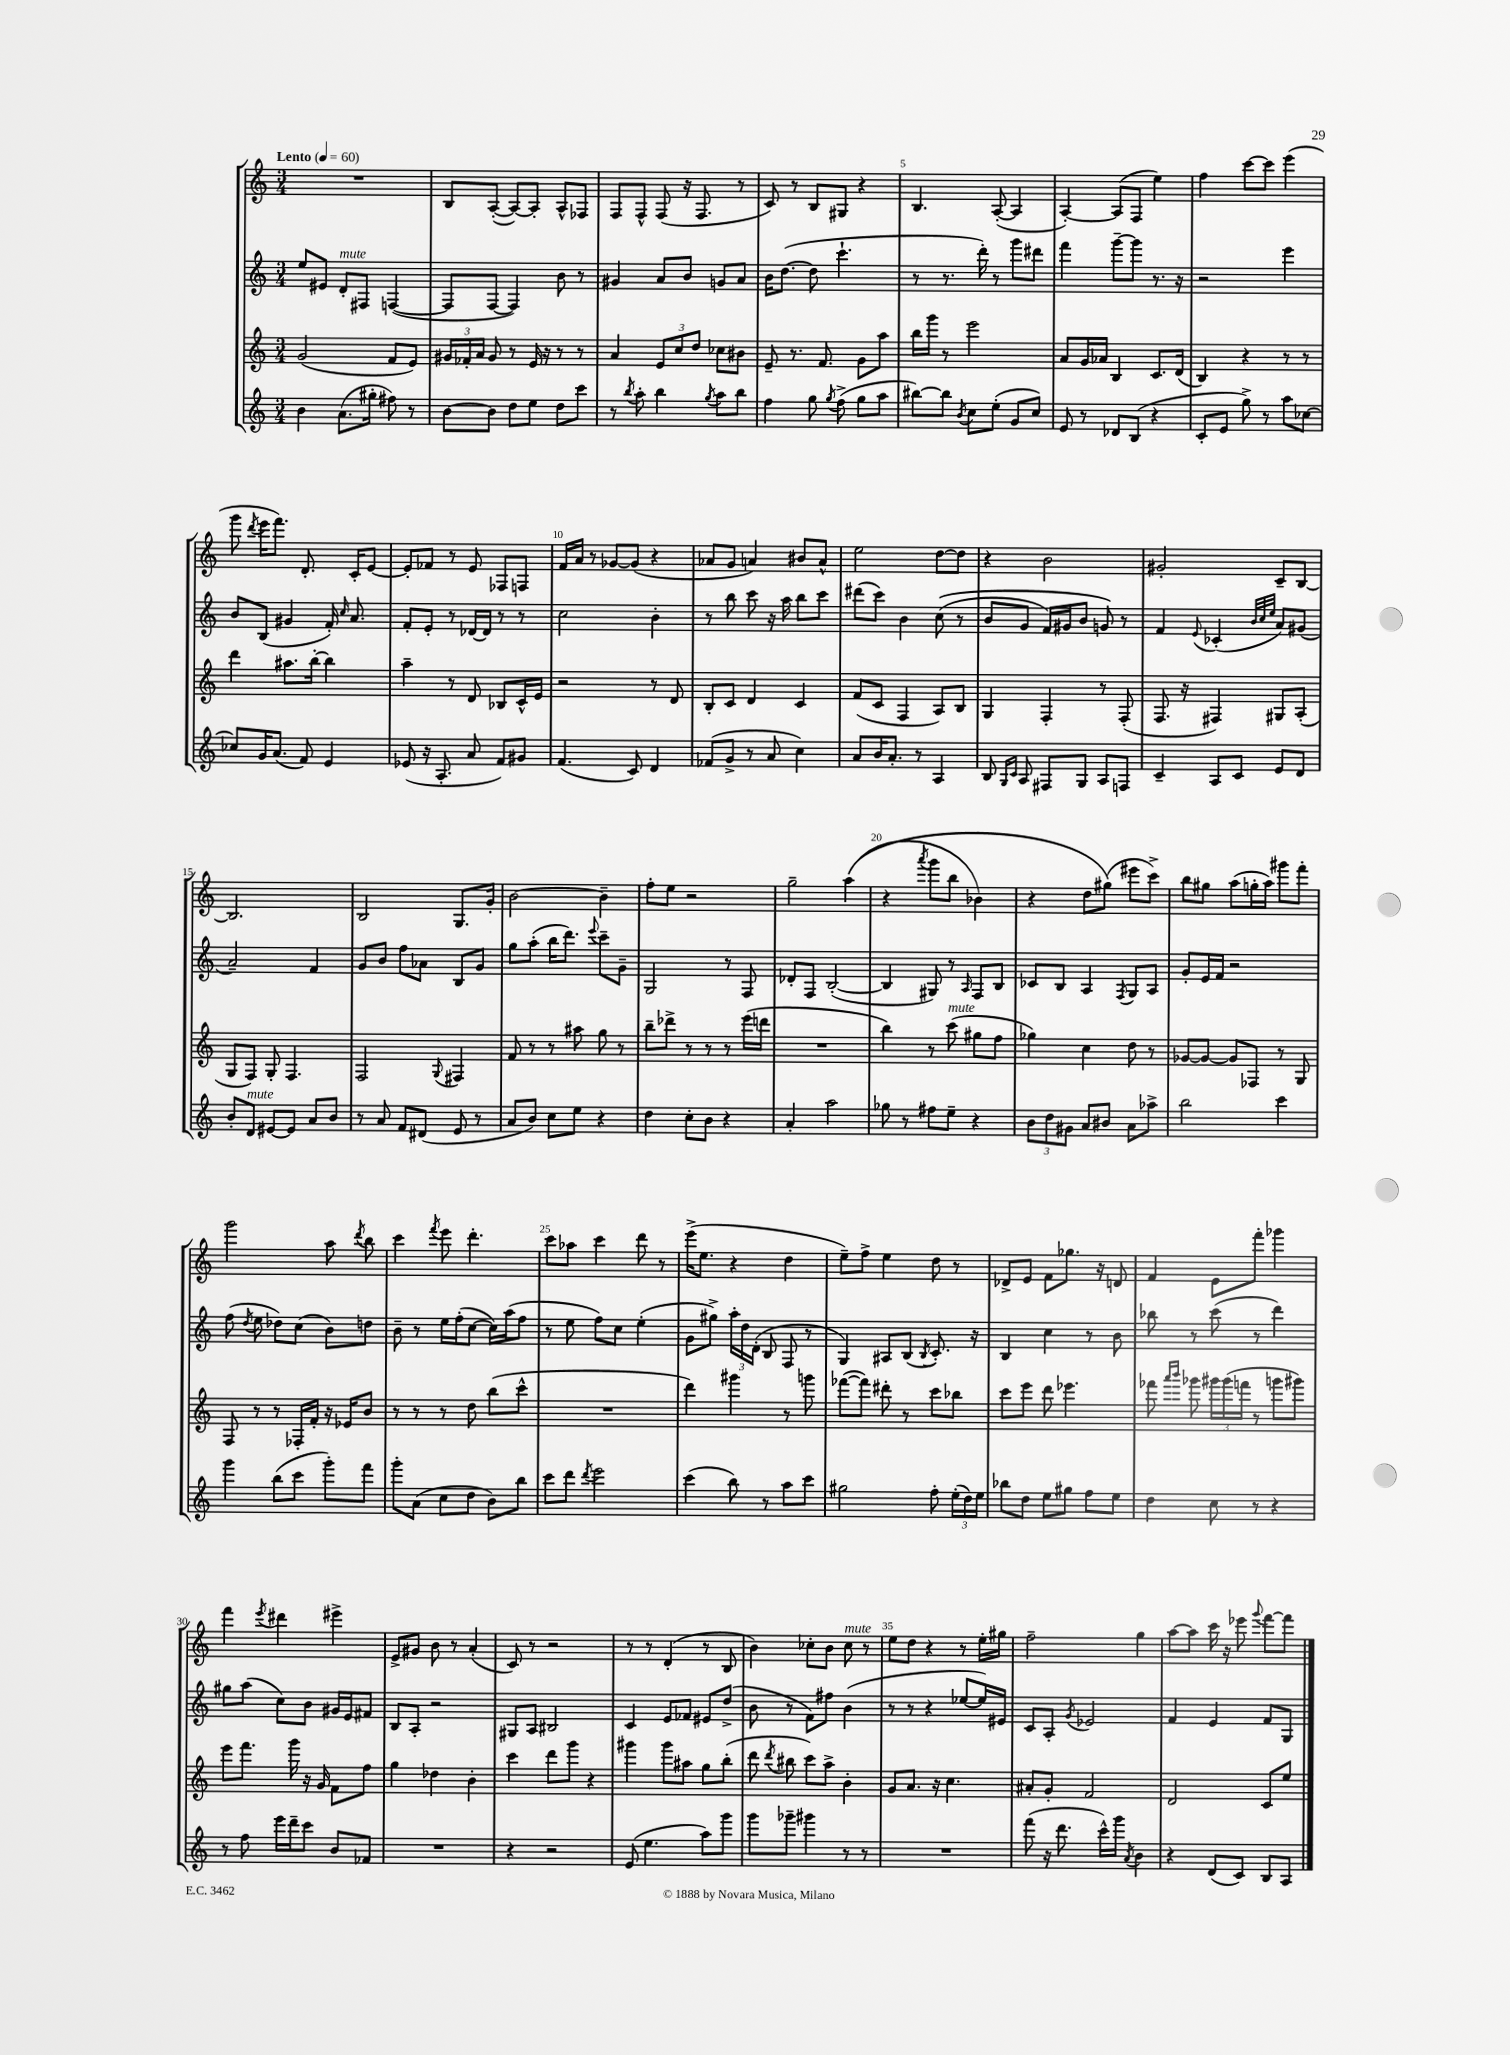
<<
\new StaffGroup <<
\new Staff = "s0" {
    \clef treble \key c \major \numericTimeSignature \time 3/4 \tempo "Lento" 4 = 60
    \autoBeamOff R2. |
    b8[ a8]~-.( a8[~) a8]-. a8[-^ fes8] |
    f8[ f8]-^ f8( r16 f8. r8 |
    c'8) r8 b8[ gis8] r4 |
    b4. a8~-.( a4 |
    a4~-.) a8[( f8] e''4) |
    f''4 c'''8[~ c'''8] e'''4( |
    g'''8 \acciaccatura { d'''8 } e'''16[ f'''8.]) d'8.-. c'16[-. e'8]~ |
    e'8[-. fes'8] r8 e'8 fes8[ f8] |
    f'16[ a'16] r8 ges'8[~ ges'8]( r4 |
    aes'8[ g'8] a'4) bis'8[ a'8]-^ |
    e''2 d''8[~ d''8] |
    r4 b'2 |
    gis'2-. c'8[-- b8]~ |
    b2. |
    b2 g8.[ g'16]-. |
    b'2~ b'4-- |
    f''8[-. e''8] r2 |
    g''2-- a''4(\( |
    r4 \acciaccatura { a'''8 } g'''8[ b''8] bes'4) |
    r4 d''8[ gis''8](\) eis'''8[ c'''8]->) |
    b''8[ gis''8] a''8[( g''16-. a''16]) gis'''8[ f'''8]-. |
    g'''2 a''8 \acciaccatura { d'''8 } b''8 |
    c'''4 \acciaccatura { f'''8 } e'''8 d'''4.-. |
    c'''8[ aes''8] c'''4 d'''8 r8 |
    e'''16[->( e''8.] r4 d''4 |
    e''8[--) f''8]-> e''4 d''8 r8 |
    des'8[-> e'8] f'8[ ges''8.] r16 d'8 |
    f'4 e'8[ f'''8]-. ges'''4 |
    f'''4 \acciaccatura { e'''8 } dis'''4 eis'''4-> |
    e'8[-> gis'8] b'8 r8 a'4-.( |
    c'8) r8 r2 |
    r8 r8 d'4-.( r8 b8 |
    b'4) ces''8[-. b'8] ces''8^\markup { \italic "mute" } r8 |
    e''8[ d''8] r4 r8 e''16[-. gis''16] |
    f''2-- g''4 |
    a''8[~ a''8] c'''16 r16 ees'''8 \appoggiatura { g'''8 } f'''8[~ f'''8] \bar "|." |
}
\new Staff = "s1" {
    \clef treble \key c \major \numericTimeSignature \time 3/4
    \autoBeamOff e''8[ eis'8] d'8[-.^\markup { \italic "mute" } fis8] f4~( |
    f8[ f8]~ f4) b'8 r8 |
    gis'4 a'8[ b'8] g'8[ a'8] |
    b'16[ d''8.]~( d''8 c'''4.-! |
    r8 r8. d'''16-.) r8 g'''8[ dis'''8] |
    f'''4 g'''8[~-- g'''8] r8. r16 |
    r2 e'''4 |
    b'8[ b8]( gis'4 f'16-.) \grace { c''16 } a'8. |
    f'8[-. e'8]-. r8 des'16[~ des'16] r8 r8 |
    c''2 b'4-. |
    r8 b''8 c'''8 r16 a''16 b''8[ c'''8] |
    dis'''8[( c'''8]) b'4 c''8(\( r8 |
    b'8[ g'8] f'16[) gis'16 b'8] g'8\) r8 |
    f'4 \appoggiatura { e'8 } ces'4-.( \grace { b'32[ c''32 e''32] } a'8[) gis'8]( |
    a'2--) f'4 |
    g'8[ b'8] f''8[ aes'8] b8[ g'8] |
    g''8[ a''8]-.( b''16[ d'''8.]) \appoggiatura { e'''8 } c'''8[-- g'8]-- |
    g2 r8 f8 |
    des'8[-. f8] b2~-.( |
    b4 gis8) r8 \grace { a16 } f8[ b8] |
    ces'8[ b8] a4 \acciaccatura { f8 } g8[ a8] |
    g'8[-. e'16 f'16] r2 |
    f''8( \acciaccatura { d''8 } e''8 des''8[) c''8]( b'8[) d''8] |
    b'8-- r8 e''16[ f''16-.( c''8]~ c''16[) a''16( f''8] |
    r8 e''8 f''8[) c''8] e''4-.( |
    g'8[ gis''8]->) \tuplet 3/2 { a''16[-. d''16 d'16]-.( } b8 f8 r8 |
    g4) ais8[ b8]( \acciaccatura { b8 } c'8.-.) r16 |
    b4 c''4 r8 b'8 |
    bes''8 r8 c'''8( r8 d'''4) |
    gis''8[ a''8]( c''8[) b'8] gis'16[ e'16 fis'8] |
    b8[ a8]-. r2 |
    gis8[ a8] bis2 |
    c'4 e'8[ fes'8] eis'8[ d''8]->( |
    b'8 r8 f'8[) fis''8] b'4( |
    r8 r8 r4 ees''8[~ ees''16) eis'16] |
    c'8[ a8]-. \acciaccatura { g'8 } ees'2 |
    f'4 e'4 f'8[ g8] \bar "|." |
}
\new Staff = "s2" {
    \clef treble \key c \major \numericTimeSignature \time 3/4
    \autoBeamOff g'2( f'8[ e'8]) |
    \tuplet 3/2 { gis'16[ fes'16-. a'16] } gis'8 r8 e'16 r16 r8 r8 |
    a'4 \tuplet 3/2 { e'8[ c''8 d''8] } ces''8[ bis'8] |
    e'8-- r8. f'8. g'8[ a''8] |
    b''16[ g'''16] r8 e'''2 |
    a'8[ g'16 aes'16] b4 c'8.[ d'16]( |
    b4) r4 r8 r8 |
    d'''4 ais''8.[ b''16]~-. b''4 |
    a''4-- r8 d'8 bes8[ c'16-^ e'16] |
    r2 r8 d'8 |
    b8[-. c'8] d'4 c'4 |
    f'8[( c'8] f4 a8[) b8] |
    g4 f4-. r8 f8-.( |
    f8. r16 fis4) gis8[ a8]-.( |
    g8[ f8]) g8-. f4. |
    f2 \appoggiatura { g8 } fis4 |
    f'8 r8 r8 ais''8 g''8 r8 |
    b''8[-- des'''8]-> r8 r8 r8 e'''16[( d'''16] |
    R2. |
    b''4) r8 c'''8^\markup { \italic "mute" }( gis''8[ f''8] |
    ges''4) c''4 d''8 r8 |
    ges'8[~ ges'8]~ ges'8[ fes8] r8 g8 |
    f8 r8 r8 fes16[-. f'16]-. r16 ees'16[ b'8] |
    r8 r8 r8 d''8 b''8[( c'''8]-^ |
    R2. |
    d'''4) gis'''4 r8 g'''8 |
    fes'''8[~( fes'''8]) dis'''8-. r8 c'''8[ bes''8] |
    c'''8[ e'''8] d'''8 ees'''4. |
    fes'''8 \grace { a'''16[ b'''16] } ges'''8 \tuplet 3/2 { gis'''16[ gis'''16( f'''16] } r8 g'''8[ gis'''8]) |
    e'''8[ f'''8.] g'''16 r16 g'16 f'8[ f''8] |
    g''4 des''4 b'4-. |
    c'''4 d'''8[ g'''8] r4 |
    gis'''4 gis'''8[ ais''8] g''8[ b''8]-.( |
    d'''8 \acciaccatura { d'''8 } bis''8 c'''8[) a''8]-> b'4-. |
    g'8[ a'8.] r16 c''4. |
    ais'8[-. g'8]-. f'2 |
    d'2 c'8[ e''8] \bar "|." |
}
\new Staff = "s3" {
    \clef treble \key c \major \numericTimeSignature \time 3/4
    \autoBeamOff b'4 a'8.[( gis''16]-. fis''8) r8 |
    b'8[~ b'8] d''8[ e''8] d''8[ c'''8] |
    r8 \acciaccatura { b''8 } a''8-. b''4 \acciaccatura { g''8 } a''8[ b''8] |
    f''4 g''8 \acciaccatura { g''8 } f''8->( g''8[ a''8] |
    bis''8[~) bis''8] \acciaccatura { b'8 } c''8[ e''8]-.( g'8[ c''8]) |
    e'8 r8 des'8[ b8]( r4 |
    c'8[-. e'8] g''8->) r8 a''8[ ces''8]~ |
    ces''8[ g'16 a'8.]( f'8) e'4 |
    ees'8( r16 a8.-. a'8 f'8[) gis'8] |
    f'4.( c'8) d'4 |
    fes'8[( g'8]-> r8 a'8 c''4) |
    a'8[ b'16 a'8.]-. r8 a4 |
    b8 \grace { g16[ c'16] } a8 fis8[ g8] a8[ f8] |
    c'4-- a8[ c'8] e'8[ d'8] |
    b'8[-. d'8]^\markup { \italic "mute" } eis'8[~ eis'8] a'8[ b'8] |
    r8 a'8 f'8[ dis'8]( e'8 r8 |
    a'8[ b'8]) c''8[ e''8] r4 |
    d''4 c''8[-. b'8] r4 |
    a'4-. a''2 |
    ges''8 r8 fis''8[ e''8]-- r4 |
    \tuplet 3/2 { b'8[ d''8 gis'8] } a'8[ bis'8] a'8[ aes''8]-> |
    b''2 c'''4 |
    g'''4 b''8[( c'''8] g'''8[-.) f'''8] |
    g'''8[-. a'8]( c''8[ d''8] b'8[) b''8] |
    c'''8[ d'''8] \acciaccatura { d'''8 } e'''2 |
    c'''4( b''8) r8 a''8[ c'''8] |
    gis''2 f''8-. \tuplet 3/2 { e''16[-.( d''16) e''16] } |
    bes''8[ d''8] e''8[ gis''8] f''8[ e''8] |
    d''4 c''8 r8 r4 |
    r8 f''8 e'''16[ d'''16-- c'''8] b'8[ fes'8] |
    R2. |
    r4 r2 |
    e'8( e''4. a''8[) g'''8] |
    g'''8[ ges'''8]-- gis'''4 r8 r8 |
    R2. |
    f'''8( r16 d'''8. c'''16[-^) g'''16] \acciaccatura { a'8 } b'4 |
    r4 d'8[( c'8]) b8[ a8] \bar "|." |
}
>>
>>
\layout { \context { \Score \override BarNumber.break-visibility = ##(#f #t #t) barNumberVisibility = #(every-nth-bar-number-visible 5) } }
